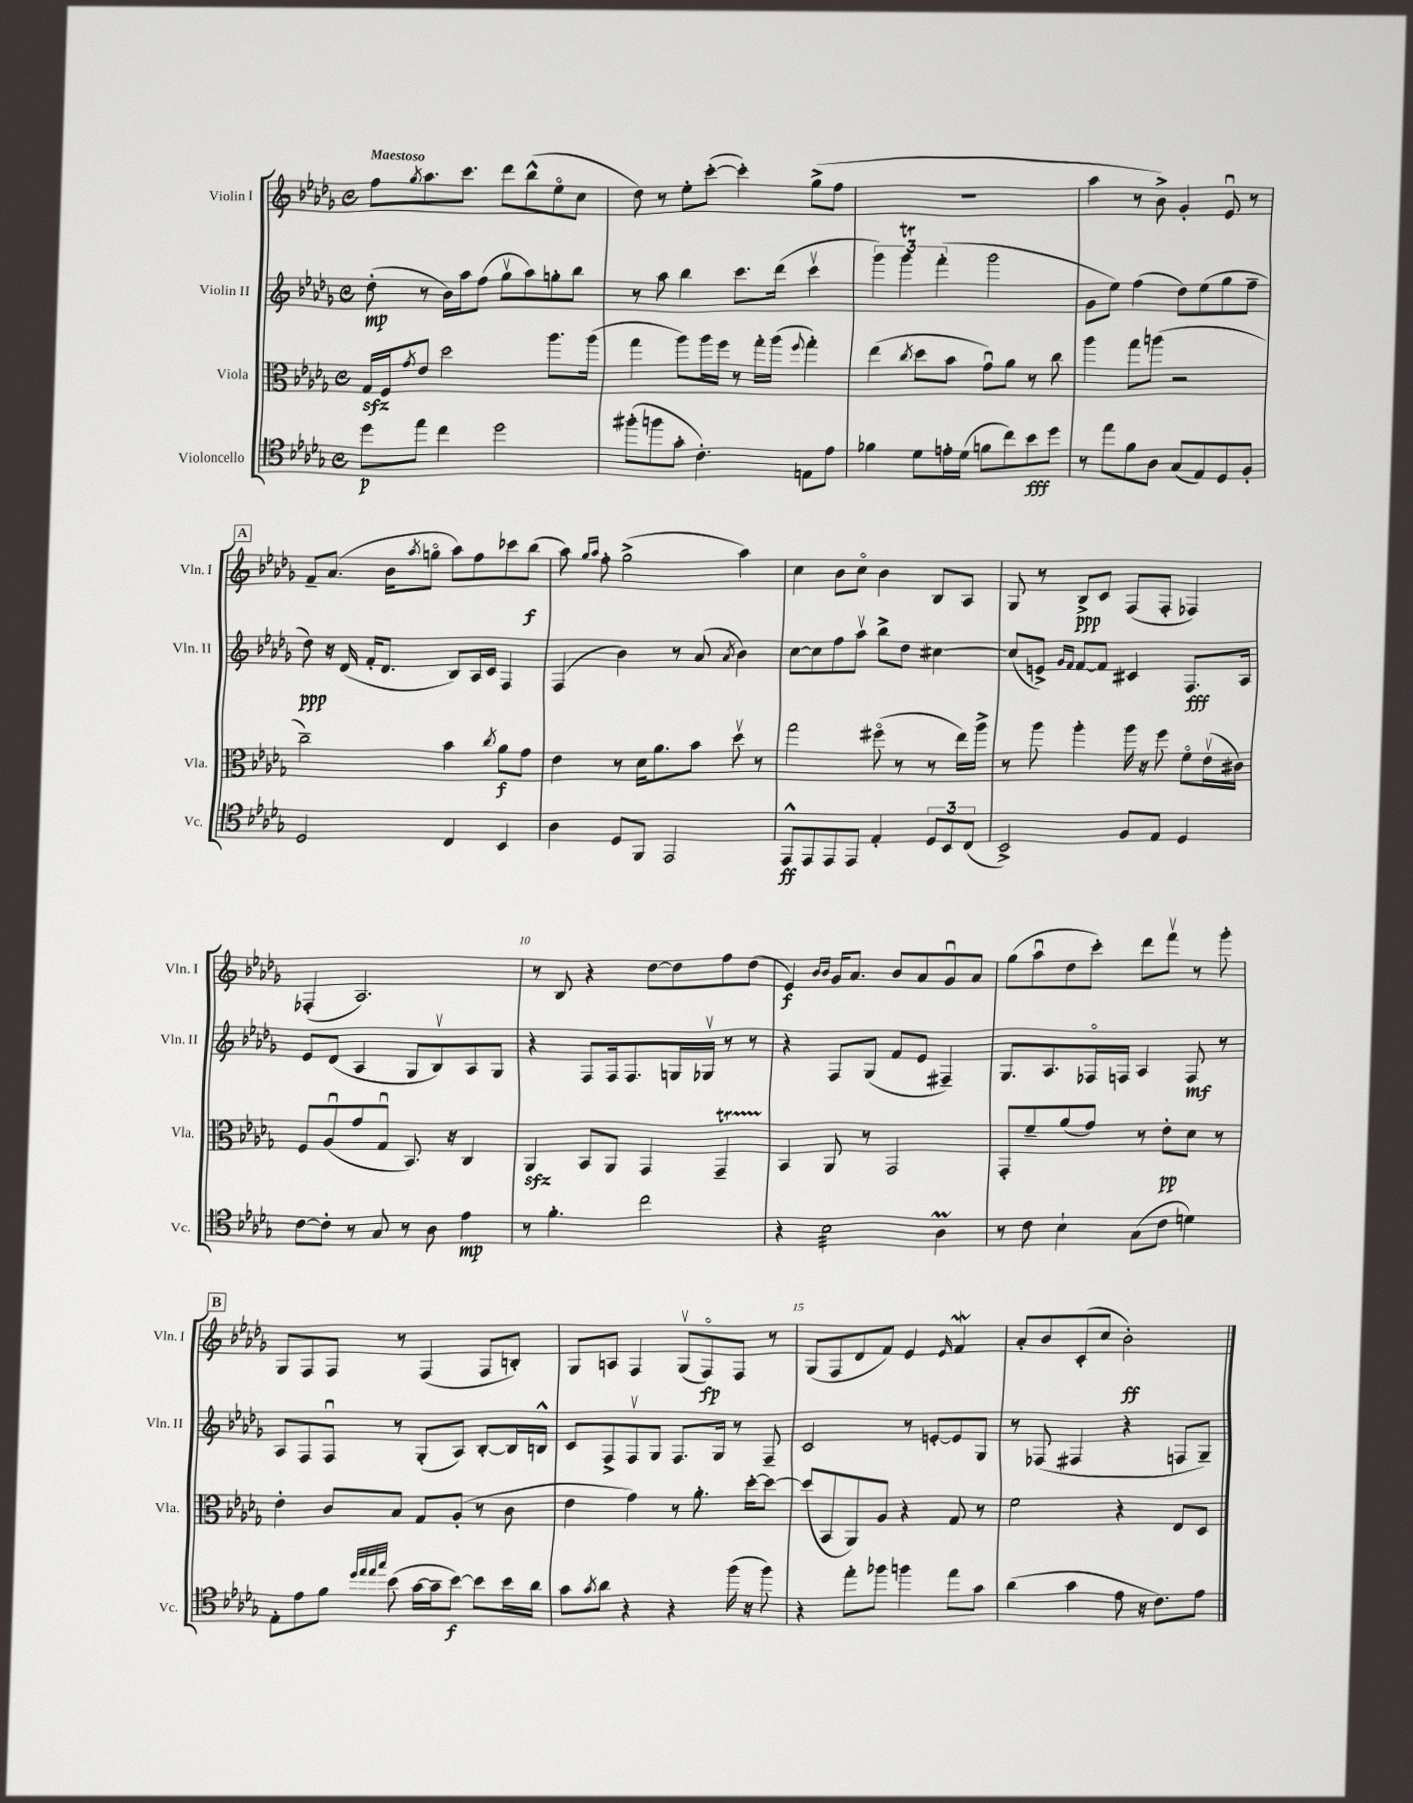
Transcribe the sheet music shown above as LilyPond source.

<<
\new StaffGroup <<
\new Staff = "s0" \with { instrumentName = "Violin I" shortInstrumentName = "Vln. I" } {
    \clef treble \key des \major \defaultTimeSignature \time 4/4 \tempo "Maestoso"
    f''8 \acciaccatura { ges''8 } aes''8. c'''8. des'''8 bes''8-^( ees''8\flageolet c''8 |
    des''8) r8 ees''8-. c'''8~-.( c'''4-.) ges''8->( f''8 |
    R1 |
    aes''4 r8 bes'8->) ges'4-. ees'8\downbow r8 |
    \mark \markup { \box "A" } f'8-- aes'8.( bes'16 \acciaccatura { aes''8 } g''8\flageolet aes''8) f''8 ces'''8 bes''8\f( |
    aes''8) \grace { ges''16 aes''16 } f''8-. ges''2->( aes''4) |
    c''4 bes'8 c''8\flageolet bes'4 bes8 aes8 |
    ges8 r8 bes8->\ppp c'8 f8( f8-. fes4) |
    fes4-.( aes2.) |
    r8 bes8 r4 des''8~ des''8 f''8 des''8( |
    ees'4\f) \grace { bes'16 bes'16 } ges'16 aes'8. bes'8 aes'8 ges'8\downbow aes'8 |
    ges''8( aes''8\downbow des''8 c'''8-.) des'''8 f'''8\upbow r8 ges'''8-. |
    \mark \markup { \box "B" } ges8 f8 f8 r8 f4( f8 b8-.) |
    ges8 a8 f4 ges8\upbow( f8\flageolet\fp) f8 r8 |
    ges8( f8 des'8 f'8) ees'4 \grace { ees'16 } f'4\mordent |
    aes'8-. bes'8 c'8-.( c''8 bes'2-.\ff) \bar "|." |
}
\new Staff = "s1" \with { instrumentName = "Violin II" shortInstrumentName = "Vln. II" } {
    \clef treble \key des \major \defaultTimeSignature \time 4/4
    des''8-.\mp( r8 bes'16) aes''16 f''8( ges''8\upbow aes''8) g''8-. bes''8 |
    r8 aes''8 bes''4 c'''8. des'''16( c'''4\upbow |
    \tuplet 3/2 { ges'''4) ges'''4\trill f'''4-.( } ges'''2 |
    ges'8 ees''8) f''4( des''8) ees''8( ges''8 f''8-- |
    \mark \markup { \box "A" } des''8\ppp) r16 des'16( f'16-. des'8. bes8) aes16 c'16 f4 |
    f4( bes'4) r8 aes'8( \acciaccatura { aes'8 } bes'4) |
    c''8~ c''8 f''8 aes''8\upbow bes''8-> des''8 cis''4~ |
    cis''8( e'8->) \grace { ges'16 f'16 } f'8~ f'8 cis'4 f8.\fff aes16 |
    ees'8 des'8( aes4 ges8 bes8\upbow) aes8 ges8 |
    r4 f8 f16 f8. g16 ges16\upbow r8 r8 |
    r4 f8 ges8( f'8 ees'8 fis4--) |
    ges8. aes8. fes16\flageolet f16 aes4 f8\mf r8 |
    \mark \markup { \box "B" } aes8 f8 f8\downbow r8 ges8-.( aes8) bes8~-. bes16 b16-^ |
    c'8 f8-> f8\upbow ges8 f8. ges16 r8 f8-- |
    c'2 r8 e'8~-. e'8 ges8 |
    r8 fes8( fis4 r4 f8 ges8--) \bar "|." |
}
\new Staff = "s2" \with { instrumentName = "Viola" shortInstrumentName = "Vla." } {
    \clef alto \key des \major \defaultTimeSignature \time 4/4
    ges16\sfz f16 \acciaccatura { ges'8 } ees'8 des''2 aes''8. aes''16( |
    ges''4 aes''8) aes''16 f''16 r8 ges''16-. aes''16( \appoggiatura { f''8 } ges''4-.) |
    ees''4( \acciaccatura { c''8 } des''8 bes'8 ges'8\downbow) aes'8 r8 c''8 |
    aes''4 ges''8 a''8( r2 |
    \mark \markup { \box "A" } c''2--) bes'4 \acciaccatura { c''8 } aes'8\f ges'8 |
    ees'4 r8 des'16 aes'8. bes'8 des''8\upbow r8 |
    ges''2 fis''8\flageolet( r8 r8 ees''16) aes''16-> |
    r8 aes''8 aes''4-. aes''16 r16 f''8 f'8\flageolet ees'16\upbow( cis'16) |
    f8 aes8\downbow( ges'8 ges8\downbow bes,8.) r16 c4 |
    aes,4\sfz bes,8 aes,8 ges,4 ges,4--\startTrillSpan |
    bes,4\stopTrillSpan aes,8 r8 ges,2 |
    ges,8-. f'8-- aes'8( ges'8) r8 ees'8-.\pp des'8 r8 |
    \mark \markup { \box "B" } ees'4-. c'8 bes8 ges8 aes8-.( r8 c'8 |
    ees'4 ges'4) r8 aes'8.-. des''16~-. des''8~ |
    des''8( bes,8 aes,8) aes8 r4 ges8 r8 |
    f'2 r4 ees8 des8 \bar "|." |
}
\new Staff = "s3" \with { instrumentName = "Violoncello" shortInstrumentName = "Vc." } {
    \clef tenor \key des \major \defaultTimeSignature \time 4/4
    des''8\p ees''8 c''4 des''2 |
    fis''8-.( f''8 ges'8-. c'4.-.) e8 ees'8 |
    fes'4 des'8 e'16-. des'16( f'8 c''8) bes'8\fff des''8 |
    r8 ees''8 f'8 aes8 ges8( ees8) des8 f8-. |
    \mark \markup { \box "A" } des2 c4 bes,4 |
    aes4 des8 f,8 ees,2 |
    ees,8-^\ff ees,8 ees,8 ees,8 ees4-. \tuplet 3/2 { des8 bes,8 c8( } |
    bes,2->) f8 ees8 des4 |
    c'8~ c'8-. r8 ges8 r8 aes8 ees'4\mp |
    r8 f'4.-. c''2 |
    r4 bes2:32 aes4\prall |
    r8 c'8 bes4-! ges8( c'8 d'4) |
    \mark \markup { \box "B" } ees8-. ees'8 f'8 \grace { des''32 ees''32 ees''32 ges''32 } bes'8( ges'16~ ges'16-- bes'8~\f) bes'8 bes'16 aes'16 |
    ges'8 \acciaccatura { ges'8 } aes'8 r4 r4 f''16( r16 f''8) |
    r4 ees''8-. fes''8 f''4 ees''8 ges'8 |
    aes'4( ges'4 ees'8 r16 c'8.) ees'8 \bar "|." |
}
>>
>>
\layout { \context { \Score \override BarNumber.break-visibility = ##(#f #t #t) barNumberVisibility = #(every-nth-bar-number-visible 5) } }
